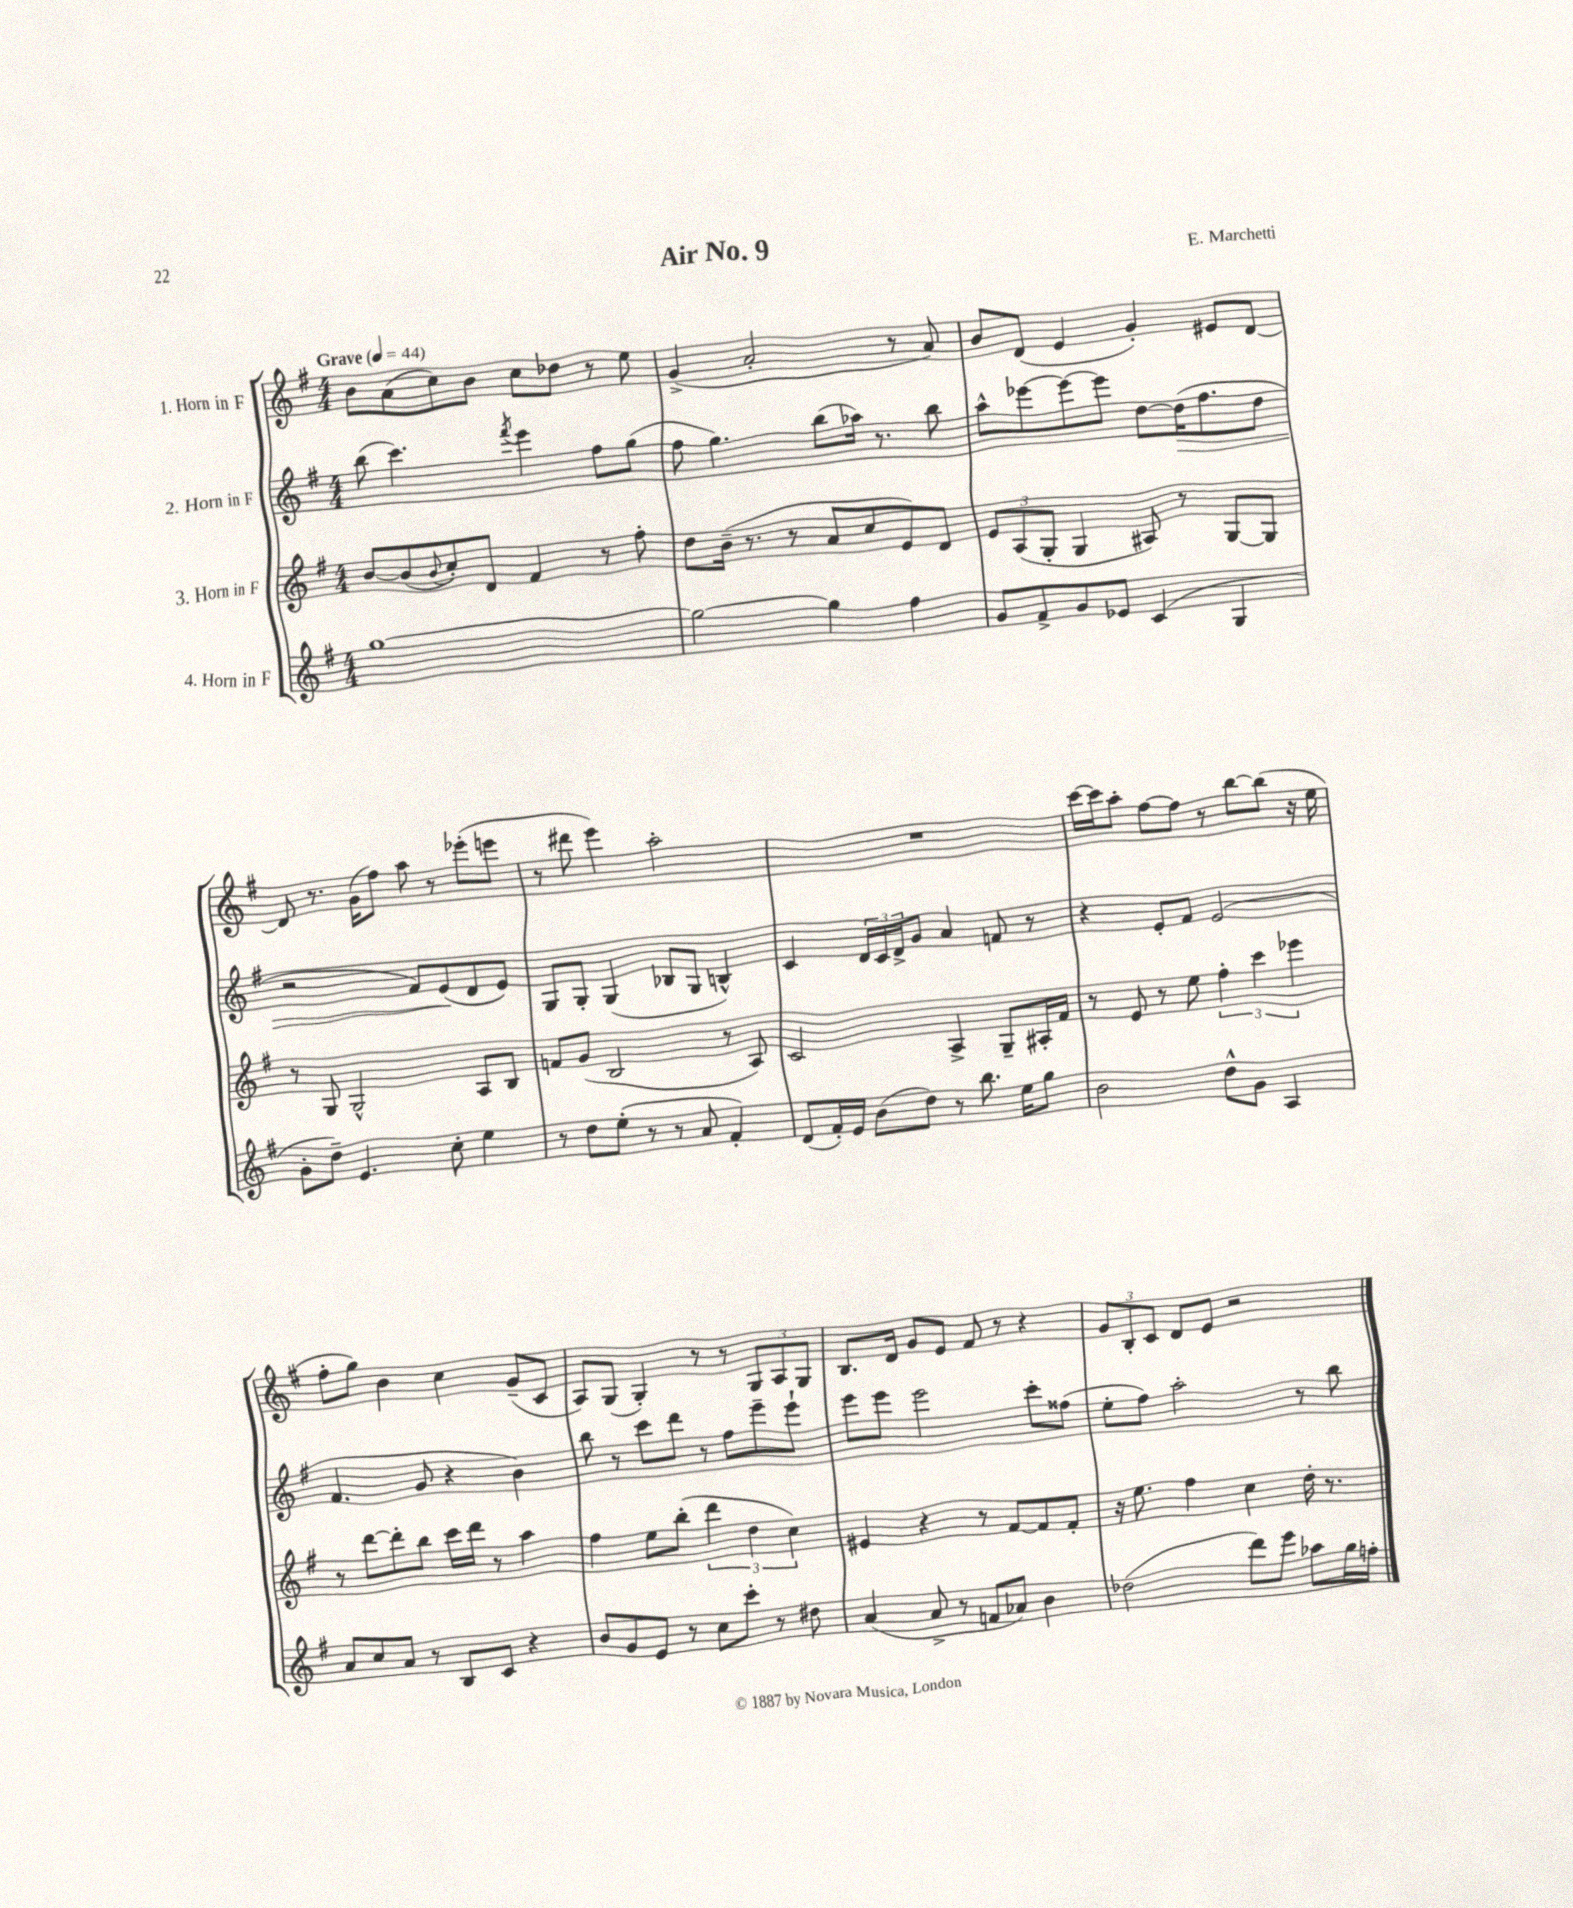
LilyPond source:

\header { title = "Air No. 9" composer = "E. Marchetti" }
<<
\new StaffGroup <<
\new Staff = "s0" \with { instrumentName = "1. Horn in F" } {
    \clef treble \key g \major \numericTimeSignature \time 4/4 \tempo "Grave" 4 = 44
    b'8 a'8( c''8) b'8 c''8 des''8 r8 e''8 |
    g'4->( a'2-. r8 a'8) |
    b'8 d'8( e'4 g'4-.) eis'8 d'8~ |
    d'8 r8. g'16( fis''8) a''8 r8 ees'''8-.( e'''8 |
    r8 dis'''8 e'''4) a''2-. |
    R1 |
    c'''16~ c'''16 a''8-. fis''8~ fis''8 r8 b''8~ b''8( r16 e''16 |
    fis''8-. g''8) b'4 c''4 g'8--( c'8 |
    a8) g8( g4-.) r8 r8 \tuplet 3/2 { g8 a8 g8 } |
    b8. d'16 g'8 e'8 fis'8 r8 r4 |
    \tuplet 3/2 { g'8 b8-. c'8 } d'8 e'8 r2 \bar "|." |
}
\new Staff = "s1" \with { instrumentName = "2. Horn in F" } {
    \clef treble \key g \major \numericTimeSignature \time 4/4
    b''8( c'''4.) \acciaccatura { fis'''8 } e'''4 fis''8 g''8( |
    fis''8 g''4.) b''8( aes''16) r8. b''8 |
    a''8-^ ees'''8~ ees'''8~ ees'''8 d''8~ d''16\>( fis''8. d''8 |
    r2 fis'8) e'8\!( d'8 e'8) |
    g8 g8-. g4( bes8 g8 b4-^) |
    c'4 \tuplet 3/2 { d'16 c'16 d'16-> } g'8 a'4 f'8 r8 |
    r4 e'8-. fis'8 e'2( |
    fis'4. g'8 r4 b'4) |
    b''8 r8 c'''8 d'''8 r8 fis''8 e'''8-- e'''8-! |
    e'''8 e'''8 e'''2 c'''8-. fisis''8( |
    e''8-. fis''8) a''2-. r8 b''8 \bar "|." |
}
\new Staff = "s2" \with { instrumentName = "3. Horn in F" } {
    \clef treble \key g \major \numericTimeSignature \time 4/4
    b'8~ b'8( \appoggiatura { b'8 } c''8-.) d'8 fis'4 r8 fis''8-. |
    d''8 b'16--( r8. r8 a'8 c''8 e'8) d'8 |
    \tuplet 3/2 { e'8 a8( g8-. } g4 ais8) r8 g8~ g8 |
    r8 g8 g2-^ a8 b8 |
    f'8 g'8( b2 r8 a8) |
    c'2 a4-> g8-- ais16-. fis'16 |
    r8 e'8 r8 e''8 \tuplet 3/2 { fis''4-. c'''4 ees'''4 } |
    r8 d'''8~ d'''8-. b''8 c'''16 d'''16 r8 a''4 |
    fis''4 e''8 b''8-.( \tuplet 3/2 { d'''4 d''4 c''4) } |
    eis'4 r4 r8 fis'8~ fis'8 fis'8-. |
    r16 e''8. fis''4 c''4 d''16-. r8. \bar "|." |
}
\new Staff = "s3" \with { instrumentName = "4. Horn in F" } {
    \clef treble \key g \major \numericTimeSignature \time 4/4
    g''1~ |
    g''2~ g''4 fis''4 |
    g'8 fis'8-> g'8 ees'8 c'4( g4 |
    g'8-. d''8--) e'4. c''8-. e''4 |
    r8 d''8 e''8-.( r8 r8 a'8 fis'4-.) |
    d'8( fis'16-.) e'16 b'8( d''8) r8 b''8. e''16 g''8 |
    b'2 d''8-^ g'8 a4 |
    a'8 c''8 a'8 r8 b8 c'8 r4 |
    b'8 g'8 e'8 r8 c''8 c'''8-. r8 dis''8 |
    a'4( a'8-> r8 f'8 aes'8) b'4 |
    des''2( d'''8) e'''8 aes''8 g''16 f''16-. \bar "|." |
}
>>
>>
\layout { \context { \Score \remove "Bar_number_engraver" } }
